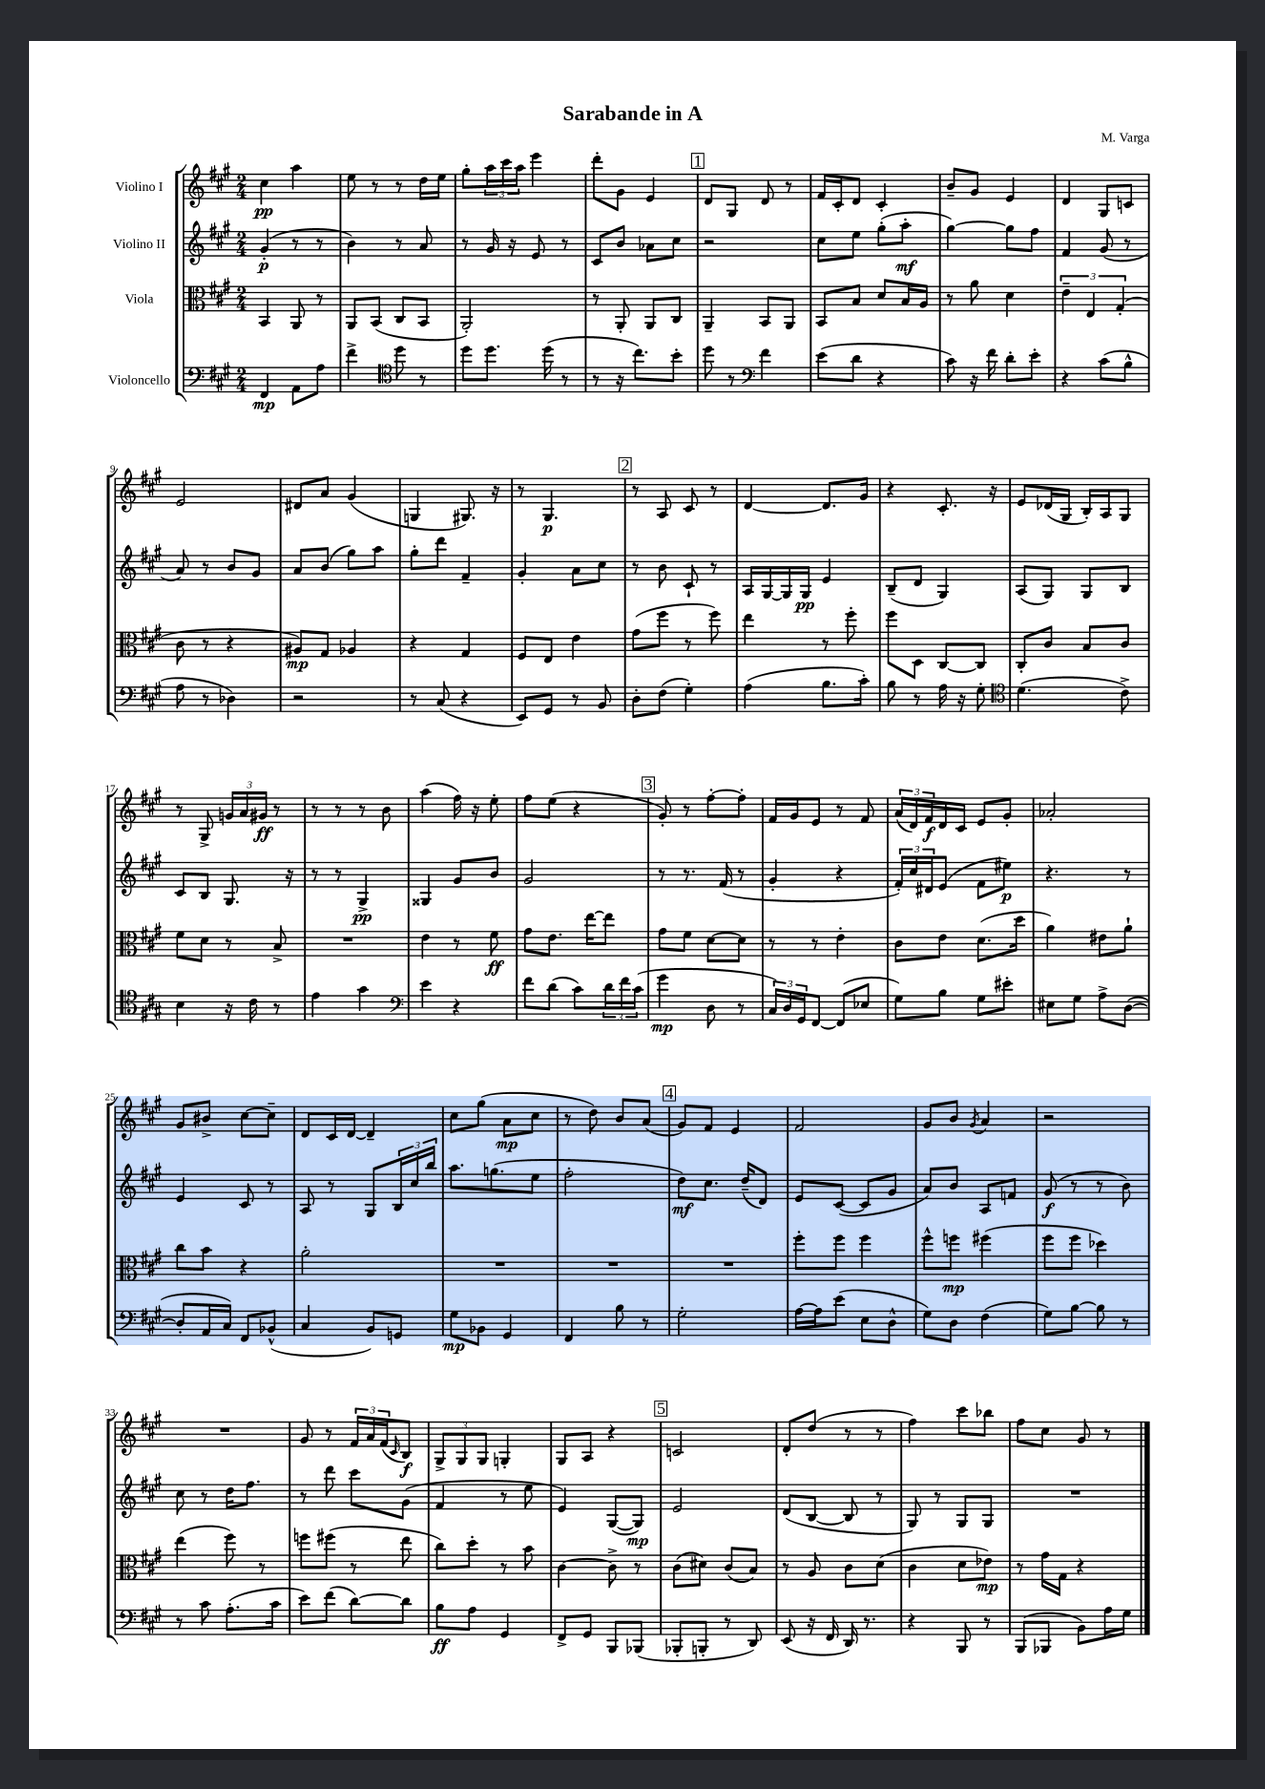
\header { title = "Sarabande in A" composer = "M. Varga" }
<<
\new StaffGroup <<
\new Staff = "s0" \with { instrumentName = "Violino I" } {
    \clef treble \key a \major \numericTimeSignature \time 2/4
    cis''4\pp a''4 |
    e''8 r8 r8 d''16 e''16 |
    gis''8-. \tuplet 3/2 { a''16 cis'''16 a''16 } e'''4 |
    d'''8-. gis'8 e'4 |
    \mark \markup { \box "1" } d'8 gis8 d'8 r8 |
    fis'16 cis'16-. d'8 cis'4-. |
    b'8-- gis'8 e'4 |
    d'4 gis8 c'8 |
    e'2 |
    dis'8 a'8 gis'4( |
    g4 gis8.) r16 |
    r8 gis4.\p |
    \mark \markup { \box "2" } r8 a8 cis'8 r8 |
    d'4~ d'8. gis'16 |
    r4 cis'8.-. r16 |
    e'8 des'16( gis16 b16-.) a16 gis8 |
    r8 gis8-> \tuplet 3/2 { g'16 a'16 gis'16\ff } r8 |
    r8 r8 r8 b'8 |
    a''4( fis''16) r16 e''8-. |
    fis''8 e''8( r4 |
    \mark \markup { \box "3" } gis'8-.) r8 fis''8~-. fis''8-. |
    fis'16 gis'16 e'8 r8 fis'8 |
    \tuplet 3/2 { a'16( d'16) fis'16\f } d'16 cis'16 e'8 gis'8-. |
    aes'2-. |
    gis'8 bis'8-> cis''8~ cis''8-- |
    d'8 cis'16 d'16~ d'4-- |
    cis''8 gis''8( a'8\mp cis''8 |
    r8 d''8) b'8 a'8( |
    \mark \markup { \box "4" } gis'8) fis'8 e'4 |
    fis'2 |
    gis'8 b'8 \acciaccatura { gis'8 } a'4 |
    r2 |
    R2 |
    gis'8 r8 \tuplet 3/2 { fis'16 a'16 fis'16( } \grace { cis'16 } b8\f) |
    \tuplet 3/2 { gis8-> gis8 gis8 } g4-. |
    gis8 a8 r4 |
    \mark \markup { \box "5" } c'2 |
    d'8-. d''8( r8 r8 |
    fis''4) cis'''8 bes''8 |
    fis''8 cis''8 gis'8 r8 \bar "|." |
}
\new Staff = "s1" \with { instrumentName = "Violino II" } {
    \clef treble \key a \major \numericTimeSignature \time 2/4
    gis'4-.\p( r8 r8 |
    b'4) r8 a'8 |
    r8 gis'16 r16 e'8 r8 |
    cis'8 b'8 aes'8 cis''8 |
    \mark \markup { \box "1" } r2 |
    cis''8 e''8 gis''8-.( a''8-.\mf |
    gis''4~) gis''8 fis''8 |
    fis'4 gis'8( r8 |
    a'8) r8 b'8 gis'8 |
    a'8 b'8( gis''8) a''8 |
    gis''8-. d'''8 fis'4-- |
    gis'4-. a'8 cis''8 |
    \mark \markup { \box "2" } r8 b'8 cis'8-! r8 |
    a16 gis16~ gis16 gis16\pp e'4 |
    b8--( d'8 gis4) |
    a8( gis8) gis8 b8 |
    cis'8 b8 gis8. r16 |
    r8 r8 gis4->\pp |
    gisis4 gis'8 b'8 |
    gis'2 |
    \mark \markup { \box "3" } r8 r8. fis'16( r8 |
    gis'4-. r4 |
    \tuplet 3/2 { fis'16-.) cis''16 dis'16 } e'8( fis'8 eis''8\p) |
    r4. r8 |
    e'4 cis'8 r8 |
    a8 r8 gis8 \tuplet 3/2 { b16 cis''16 b''16 } |
    a''8. g''8.( e''8 |
    fis''2-. |
    \mark \markup { \box "4" } d''8\mf) cis''8. d''16--( d'8) |
    e'8 cis'8~( cis'8 gis'8 |
    a'8) b'8 a8 f'8 |
    gis'8\f( r8 r8 b'8) |
    cis''8 r8 d''16 fis''8. |
    r8 d'''8 cis'''8 gis'8( |
    fis'4 r8 e''8 |
    e'4) gis8~( gis8\mp) |
    \mark \markup { \box "5" } e'2 |
    d'8( b8~ b8 r8 |
    gis8) r8 gis8 gis8 |
    R2 \bar "|." |
}
\new Staff = "s2" \with { instrumentName = "Viola" } {
    \clef alto \key a \major \numericTimeSignature \time 2/4
    b,4 a,8 r8 |
    a,8 b,8( cis8 b,8 |
    a,2-.) |
    r8 a,8-. a,8 cis8 |
    \mark \markup { \box "1" } a,4-- b,8 a,8 |
    b,8 b8 d'8 b16 a16 |
    r8 a'8 d'4 |
    \tuplet 3/2 { e'4-- e4 gis4-.( } |
    cis'8 r8 r4 |
    ais8\mp) gis8 aes4 |
    r4 gis4 |
    fis8 e8 e'4 |
    \mark \markup { \box "2" } gis'8( fis''8 r8 fis''8) |
    e''4 r8 fis''8-. |
    fis''8 d8 cis8~ cis8 |
    cis8-. cis'8 b8 cis'8 |
    fis'8 d'8 r8 b8-> |
    R2 |
    e'4 r8 fis'8\ff |
    gis'8 e'8. e''16~ e''8 |
    \mark \markup { \box "3" } gis'8 fis'8 d'8~ d'8 |
    r8 r8 e'4-. |
    cis'8 e'8 d'8.( d''16 |
    a'4) eis'8 a'8-! |
    cis''8 b'8 r4 |
    a'2-. |
    R2 |
    R2 |
    \mark \markup { \box "4" } R2 |
    fis''8-. fis''8 fis''4 |
    fis''8-^ f''8\mp fis''4( |
    fis''8 fis''8 des''4) |
    e''4( fis''8) r8 |
    f''8 fis''8( r8 e''8 |
    cis''8) d''8-. r8 b'8 |
    cis'4~ cis'8-> r8 |
    \mark \markup { \box "5" } cis'8( dis'8) cis'8( b8) |
    r8 a8 cis'8 d'8( |
    cis'4 d'8 ees'8\mp) |
    r8 gis'16 gis16 r4 \bar "|." |
}
\new Staff = "s3" \with { instrumentName = "Violoncello" } {
    \clef bass \key a \major \numericTimeSignature \time 2/4
    fis,4\mp a,8 a8 |
    fis'4-> \clef tenor d''8 r8 |
    d''8 d''8. d''16( r8 |
    r8 r16 cis''8.) b'8-. |
    \mark \markup { \box "1" } d''8 r8 \clef bass fis'4 |
    e'8( d'8 r4 |
    cis'8) r16 fis'16 d'8-. e'8-. |
    r4 cis'8( b8-^ |
    a8 r8 des4) |
    r2 |
    r8 cis8( r4 |
    e,8) gis,8 r8 b,8 |
    \mark \markup { \box "2" } d8-. fis8( gis4-.) |
    a4( b8. cis'16-.) |
    b8 r8 a16 r16 gis8-. |
    \clef tenor d'4.( cis'8->) |
    b4 r16 cis'16 r8 |
    e'4 gis'4 |
    \clef bass e'4 r4 |
    fis'8 d'8( cis'8) \tuplet 3/2 { d'16 fis'16 cis'16( } |
    \mark \markup { \box "3" } gis'4\mp d8 r8 |
    \tuplet 3/2 { cis16) d16 gis,16 } fis,8~ fis,8( ees8 |
    gis8) b8 gis8 eis'8-. |
    eis8 gis8 a8-> d8~( |
    d8-. a,16 cis16) fis,8 bes,8-^( |
    cis4 b,8) g,8 |
    gis8\mp bes,8 gis,4 |
    fis,4 b8 r8 |
    \mark \markup { \box "4" } gis2-. |
    a16~ a16 e'8( e8 d8-^ |
    gis8) d8 fis4( |
    gis8) b8~ b8 r8 |
    r8 cis'8 a8.-.( cis'16 |
    e'8) fis'8( d'8~) d'8 |
    b8\ff a8 gis,4 |
    fis,8-> gis,8 b,,8 bes,,8( |
    \mark \markup { \box "5" } bes,,8-. b,,8-. r8 d,8) |
    e,8( r16 fis,16 d,16) r8. |
    r4 b,,8 r8 |
    b,,8( bes,,8 b,8) a16 gis16 \bar "|." |
}
>>
>>
